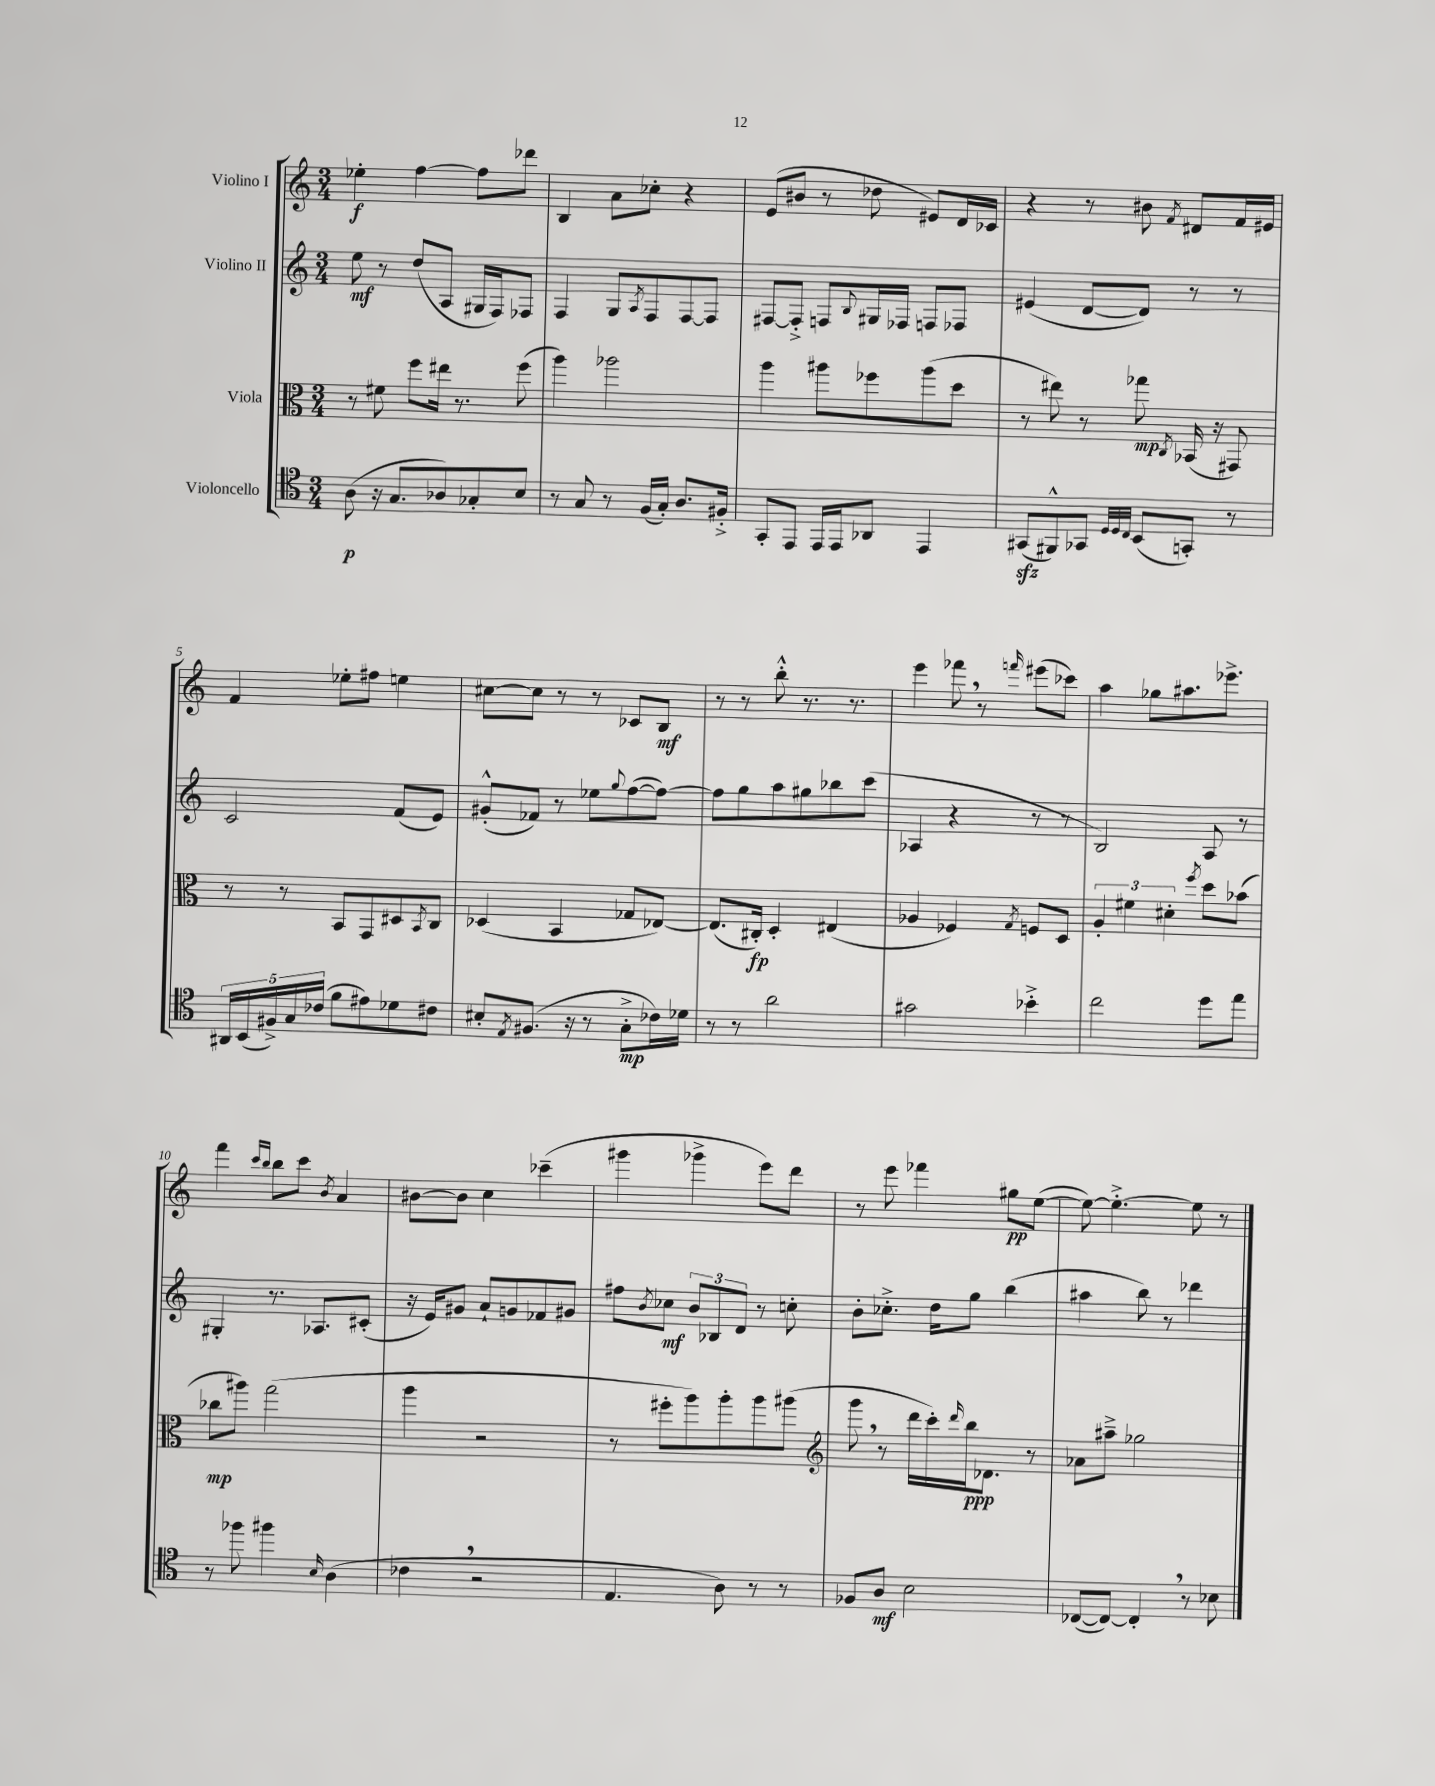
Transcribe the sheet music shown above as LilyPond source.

<<
\new StaffGroup <<
\new Staff = "s0" \with { instrumentName = "Violino I" } {
    \clef treble \key c \major \numericTimeSignature \time 3/4
    ees''4-.\f f''4~ f''8 des'''8 |
    b4 a'8 ces''8-. r4 |
    e'8( bis'8 r8 des''8 eis'8) d'16 ces'16 |
    r4 r8 bis'8 \acciaccatura { f'8 } dis'8 f'16 eis'16 |
    f'4 ees''8-. fis''8 e''4 |
    cis''8~ cis''8 r8 r8 ces'8 b8\mf |
    r8 r8 b''8-.-^ r8. r8. |
    e'''4 fes'''8 \breathe r8 \grace { f'''16 } eis'''8( ces'''8) |
    a''4 ges''8 ais''8. ees'''8.-> |
    f'''4 \grace { c'''16 b''16 } b''8 c'''8 \acciaccatura { b'8 } a'4 |
    bis'8~ bis'8 c''4 ces'''4--( |
    gis'''4 ges'''4-> e'''8) d'''8 |
    r8 e'''8 fes'''4 gis''8\pp e''8~( |
    e''8~) e''4.~-.-> e''8 r8 \bar "|." |
}
\new Staff = "s1" \with { instrumentName = "Violino II" } {
    \clef treble \key c \major \numericTimeSignature \time 3/4
    e''8\mf r8 d''8( a8 gis16 f16) fes8 |
    f4 g8 \acciaccatura { a8 } f8 f8~ f8 |
    fis8~ fis8-.-> f8 \appoggiatura { b8 } gis16 fes16 f8 fes8 |
    eis'4( d'8~ d'8) r8 r8 |
    c'2 f'8( e'8) |
    gis'8-.-^( fes'8) r8 ees''8 \appoggiatura { g''8 } f''8~( f''8~) |
    f''8 g''8 a''8 gis''8 bes''8 c'''8( |
    aes4 r4 r8 r8 |
    b2) a8 r8 |
    gis4-. r8. aes8. cis'8-.( |
    r16 e'16) gis'8 a'8-! g'8 fes'8 gis'8 |
    fis''8 \acciaccatura { b'8 } ces''8\mf \tuplet 3/2 { b'8 bes8 d'8 } r8 c''8-. |
    b'8-. ces''8.-.-> d''16 g''8 b''4( |
    ais''4 b''8) r8 des'''4 \bar "|." |
}
\new Staff = "s2" \with { instrumentName = "Viola" } {
    \clef alto \key c \major \numericTimeSignature \time 3/4
    r8 fis'8 f''8 eis''16 r8. f''8( |
    a''4) aes''2 |
    a''4 ais''8 fes''8 ais''8( d''8 |
    r8 eis''8) r8 ges''8\mp \acciaccatura { c8 } bes,16( r16 gis,8) |
    r8 r8 b,8 g,8 dis8 \acciaccatura { b,8 } c8 |
    des4( b,4 ges8 ees8~) |
    ees8.( cis16-.\fp) d4-. eis4( |
    aes4 fes4) \acciaccatura { g8 } f8 d8 |
    \tuplet 3/2 { a4-. fis'4 dis'4-. } \acciaccatura { f''8 } d''8 bes'8( |
    ces''8\mp ais''8) g''2( |
    a''4 r2 |
    r8 fis''8-. a''8) a''8-. a''8 ais''8( |
    \clef treble g'''8 \breathe r8 d'''16 c'''16-.) \grace { d'''16 } b''16\ppp des'8. r8 |
    aes'8 ais''8---> ges''2 \bar "|." |
}
\new Staff = "s3" \with { instrumentName = "Violoncello" } {
    \clef tenor \key c \major \numericTimeSignature \time 3/4
    a8\p( r16 g8. aes8) ges8-. b8 |
    r8 g8 r8 f16( g16-.) a8. fis16-.-> |
    g,8-. e,8 e,16 e,16 aes,8 e,4 |
    gis,8\sfz( fis,8-^) ges,8 \grace { d32 d32 c32 } b,8( g,8-.) r8 |
    \tuplet 5/4 { ais,16 b,16( fis16->) g16 ces'16( } f'8 eis'8) des'8 cis'8 |
    bis8-. \acciaccatura { e8 } fis8.( r16 r8 g8-.->\mp ces'16) des'16 |
    r8 r8 a'2 |
    gis'2 bes'4-.-> |
    c''2 d''8 e''8 |
    r8 fes''8 fis''4 \grace { b16 } a4( |
    ces'4 \breathe r2 |
    e4. a8) r8 r8 |
    fes8 a8\mf b2 |
    ces8~( ces8~) ces4-. \breathe r8 bes8 \bar "|." |
}
>>
>>
